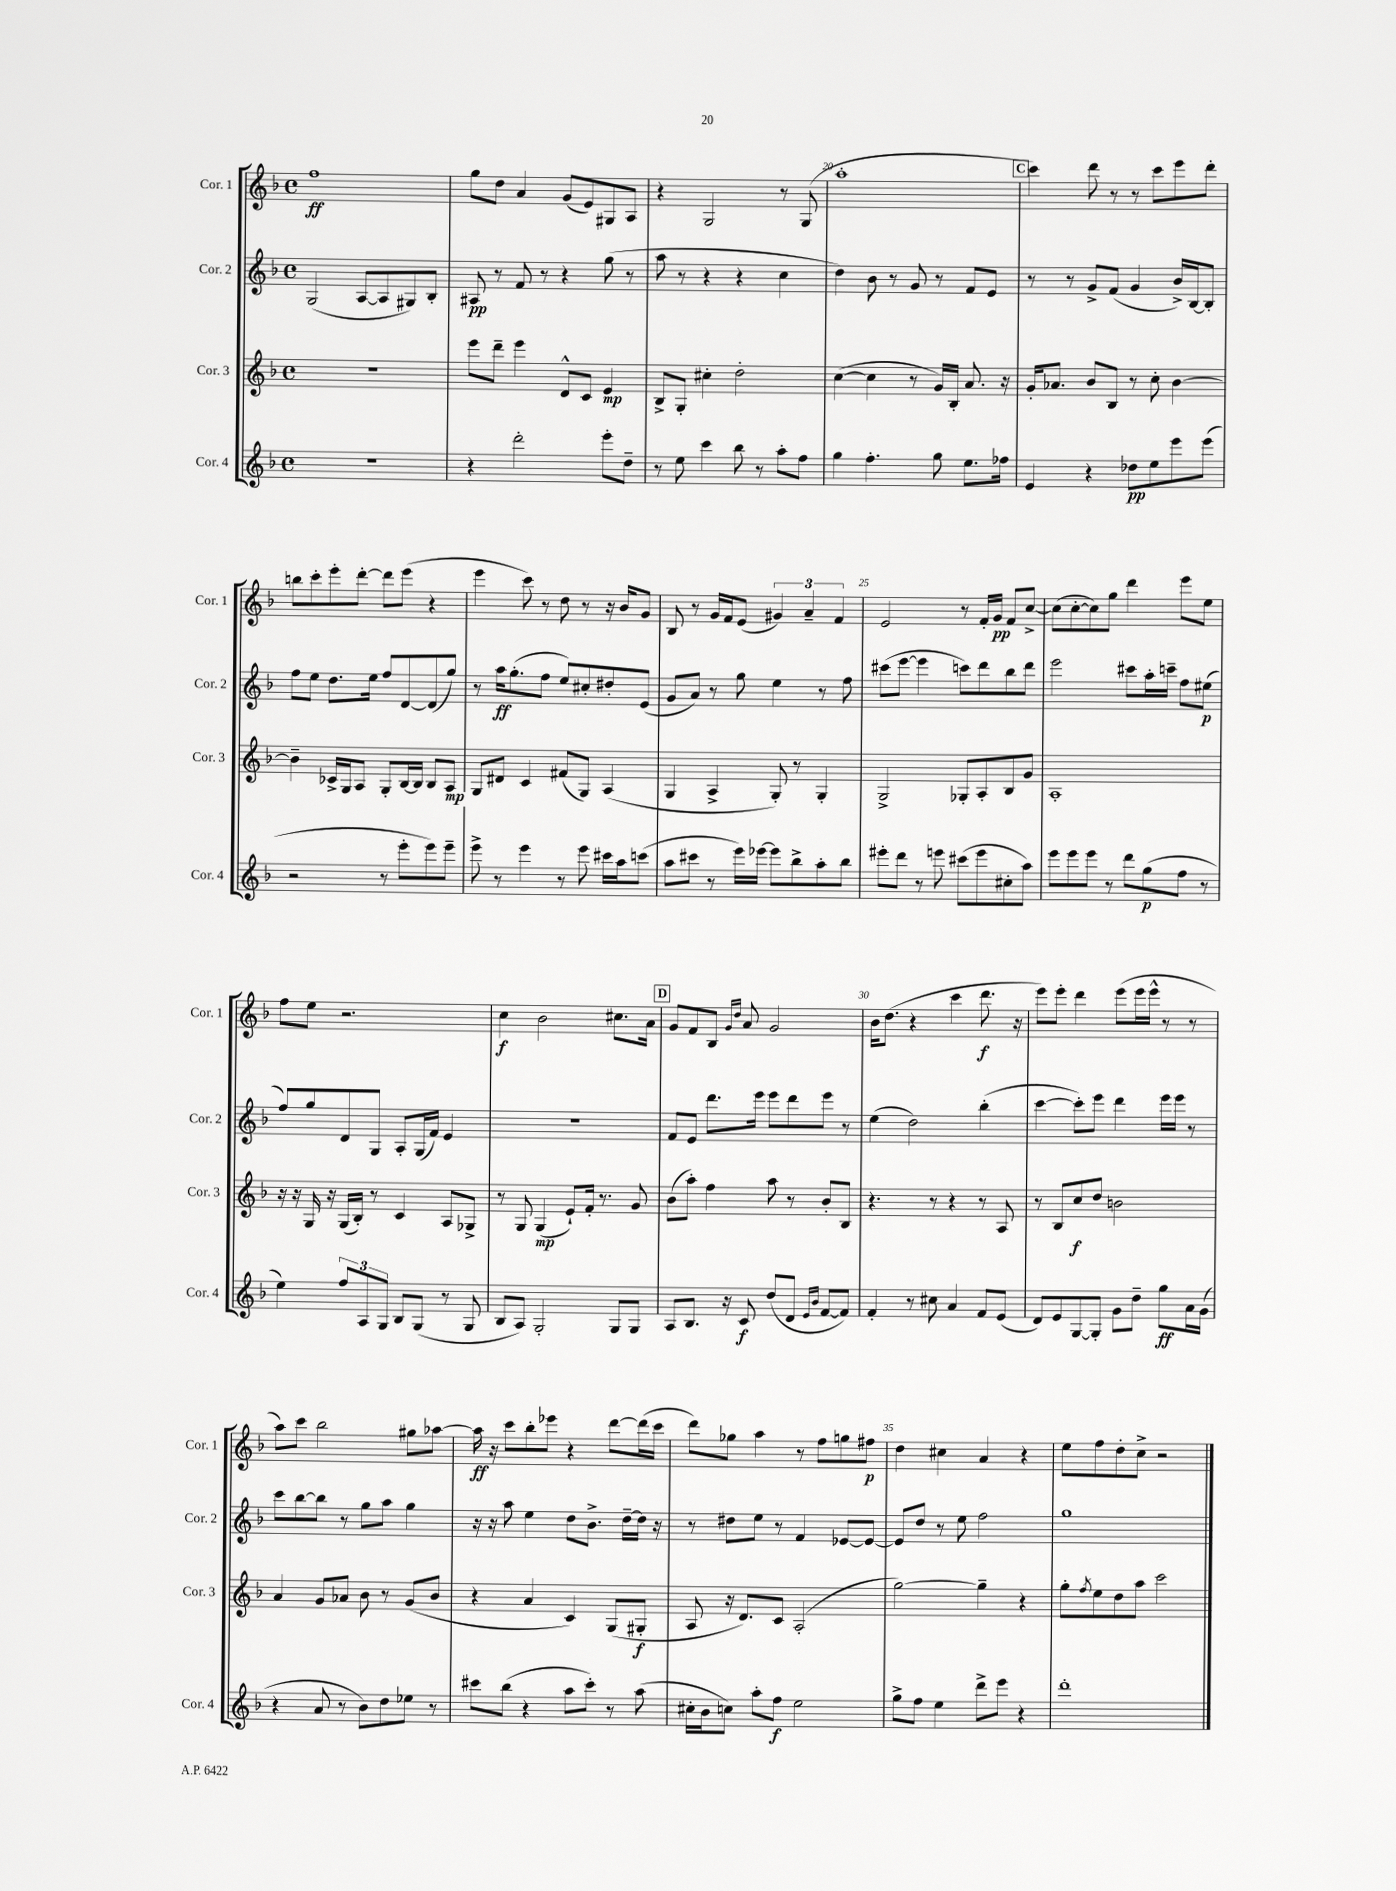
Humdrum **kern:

**kern	**kern	**kern	**kern
*staff4	*staff3	*staff2	*staff1
*clefG2	*clefG2	*clefG2	*clefG2
*k[b-]	*k[b-]	*k[b-]	*k[b-]
*M4/4	*M4/4	*M4/4	*M4/4
*met(c)	*met(c)	*met(c)	*met(c)
1r	1r	(2G/	1ff
.	.	[8A/L	.
.	.	8A/]	.
.	.	8G#/)	.
.	.	8B-'/J	.
=	=	=	=
4r	8eee\L	8A#/	8gg\L
.	8ddd~\J	8r	8dd\J
2ddd'\	4eee\	8f/	4a/
.	.	8r	.
.	8d^^/L	4r	(8g/L
.	8c/J	.	8e/)
8eee'\L	4e/	(8gg\	8G#/
8dd~\J	.	8r	8A/J
=	=	=	=
8r	8B-^/L	8aa\	4r
8ee\	8G'/J	8r	.
4ccc\	4cc#'\	4r	2G/
8bb-\	2dd'\	4r	.
8r	.	.	.
8aa'\L	.	4cc\	8r
8ff\J	.	.	(8G/
=	=	=	=
4gg\	([4cc\	4dd\)	1aa'
4.ff'\	4cc\]	8b-\	.
.	.	8r	.
.	8r	8g/	.
8gg\	16g/LL)	8r	.
.	16B-'/JJ	.	.
8.ee\L	8.a/	8f/L	.
.	.	8e/J	.
16ff-\Jk	16r	.	.
=	=	=	=
4e/	16g'/LK	8r	4ccc\)
.	8.a-/J	.	.
.	.	8r	.
4r	8b-/L	8g^/L	8ddd\
.	8B-/J	(8f/J	8r
8dd-\L	8r	4g/	8r
8ee\	8cc'\	.	8ccc\L
8eee\	[4b-\	16b-^/LL)	8eee\
.	.	[16B-/J	.
(8eee\J	.	8B-'/]J	8ddd'\J
=	=	=	=
2r	4b-~\]	8ff\L	8bb\L
.	.	8ee\J	8ccc'\
.	16c-^/LL	8.dd\L	8eee'\
.	16G/J	.	.
.	8A/J	.	[8ddd'\J
.	.	16ee\Jk	.
8r	8G'/L	8ff/L	8ddd\]L
8eee'\L	[16B-/L	[8d/	(8eee\J
.	16B-/]JJ	.	.
8eee\)	8B-/L	(8d/]	4r
8eee~\J	8A/J	8gg/J)	.
=	=	=	=
8eee^\	8G/L	8r	4eee\
8r	8d#/J	16aa\LK	.
.	.	(8.gg'\	.
4eee\	4c/	.	8ccc\)
.	.	8ff\J	8r
8r	(8f#/L	8ee/L)	8dd\
8eee\	8G/J)	8cc#'/	8r
16ccc#\LL	(4A/	8dd#'/	16r
16aa\J	.	.	16b-/LK
(8ccc\J	.	(8e/J	8g/J
=	=	=	=
8aa\L	4G/	8g/L	8B-/
8ccc#\J	.	8a/J)	8r
8r	4A^/	8r	16g/LL
.	.	.	16f/J
16eee\LL)	.	8gg\	(8e/J
[16eee-\JJ	.	.	.
8eee-\]L	8G'/)	4ee\	6g#/)
8bb-^\	8r	.	.
.	.	.	6a~/
8aa'\	4G'/	8r	.
.	.	.	6f/
8bb-\J	.	8ff\	.
=	=	=	=
8eee#'\L	2G^/	(8ccc#\L	2e/
8ddd\J	.	[8eee\J	.
8r	.	4eee\]	.
8eee\	.	.	.
(8ccc#\L	8G-'/L	8ccc\L)	8r
8eee\	8A'/	8ddd\	16f'/LL
.	.	.	16g/JJ
8cc#'\	8B-/	8bb-\	8f/L
8aa\J)	8g/J	8ddd\J	[8cc^/J
=	=	=	=
8eee\L	1A'	2eee\	(8cc\]L
8eee\	.	.	[8cc'\
8eee\J	.	.	8cc\])
8r	.	.	8gg\J
8ddd\L	.	8ccc#\L	4ddd\
(8gg\	.	16aa'\L	.
.	.	16ccc~\JJ	.
8ff\J	.	8ff\L	8eee\L
8r	.	(8ee#\J	8ee\J
=	=	=	=
4ee\)	16r	8ff/L)	8ff\L
.	16r	.	.
.	16G/	8gg/	8ee\J
.	16r	.	.
12ff/L	(16G/LL	8d/	2.r
.	16B-'/JJ)	.	.
12A/	.	.	.
.	8r	8G/J	.
12G/J	.	.	.
8B-/L	4c/	8A'/L	.
(8G/J	.	(16G/L	.
.	.	16f/JJ)	.
8r	8A/L	4e/	.
8G/	8G-^/J	.	.
=	=	=	=
8B-/L	8r	1r	4cc\
8A/J)	8G/	.	.
2G'/	(4G/	.	2b-\
.	8e`/L)	.	.
.	16f'/Jk	.	.
.	8.r	.	.
8G/L	.	.	8.cc#\L
8G/J	8g/	.	.
.	.	.	16a\Jk
=	=	=	=
8A/L	(8b-\L	8f/L	8g/L
8.B-/J	8aa'\J)	8e/J	8f/
.	4ff\	8.ddd\L	8B-/J
16r	.	.	.
.	.	.	16qqg/LL
.	.	.	16qqdd/JJ
8c/	.	.	8a/
.	.	16eee\Jk	.
(8dd/L	8aa\	8eee\L	2g/
8d/J	8r	8ddd\	.
16qqe/LL	.	.	.
16qqb-/JJ	.	.	.
[8f/L	8b-'/L	8eee\J	.
8f/]J)	8B-/J	8r	.
=	=	=	=
4f'/	4.r	(4ee\	16b-\LK
.	.	.	(8.dd\J
8r	.	2dd\)	4r
8cc#\	8r	.	.
4a/	4r	.	4ccc\
8f/L	8r	(4bb-'\	8.ddd\
(8e/J	8A/	.	.
.	.	.	16r
=	=	=	=
8d/L)	8r	[4ccc\	8eee\L)
8e/	8B-/L	.	8eee'\J
[8G/	8cc/	8ccc'\]L)	4ddd\
8G'/]J	8dd/J	8eee\J	.
8g\L	2b\	4ddd\	(8eee\L
8dd~\J	.	.	16eee\L
.	.	.	16eee^^\JJ
8gg\L	.	16eee\LL	8r
.	.	16eee\JJ	.
16a\L	.	8r	8r
(16g\JJ	.	.	.
=	=	=	=
4r	4a/	8ccc\L	8aa\L)
.	.	[8bb-\	8ccc\J
8a/	8g/L	8bb-\]J	2bb-\
8r	8a-/J	8r	.
8b-\L)	8b-\	8gg\L	.
8dd\	8r	8aa\J	.
8ee-\J	(8g/L	4gg\	8gg#\L
8r	8b-/J	.	[8aa-\J
=	=	=	=
8ccc#\L	4r	16r	16aa-\]
.	.	16r	16r
(8bb-\J	.	8aa\	8ccc\L
4r	4a/	4ee\	8bb-'\
.	.	.	8eee-\J
8aa\L	4c/)	8dd\L	4r
8ccc#'\J)	.	8.b-^\J	.
8r	(8G/L	.	[8ddd\L
.	.	[16dd~\LL	.
(8aa\	8G#'/J	16dd\]JJ	(16ddd\]L
.	.	16r	16ccc\JJ
=	=	=	=
16cc#'\LL	8A/	8r	8ddd\L)
16b-\J	.	.	.
8cc\J)	16r	8dd#\L	8gg-\J
.	8.d/L)	.	.
8aa'\L	.	8ee\J	4aa\
8ff\J	8c/J	8r	.
2ee\	(2A'/	4f/	8r
.	.	.	8ff\L
.	.	[8e-/L	8gg\
.	.	8e-/_J	8ff#\J
=	=	=	=
8gg^\L	[2gg\)	8e-/]L	4dd\
8ff\J	.	8dd/J	.
4ee\	.	8r	4cc#\
.	.	8ee\	.
8ddd^\L	4gg~\]	2ff\	4a/
8eee\J	.	.	.
4r	4r	.	4r
=	=	=	=
1ddd'	8gg'\L	1gg	8ee\L
.	8qff/	.	.
.	8ee\	.	8ff\
.	8dd\	.	8dd'\
.	8aa\J	.	8cc^\J
.	2ccc\	.	2r
==	==	==	==
*-	*-	*-	*-
